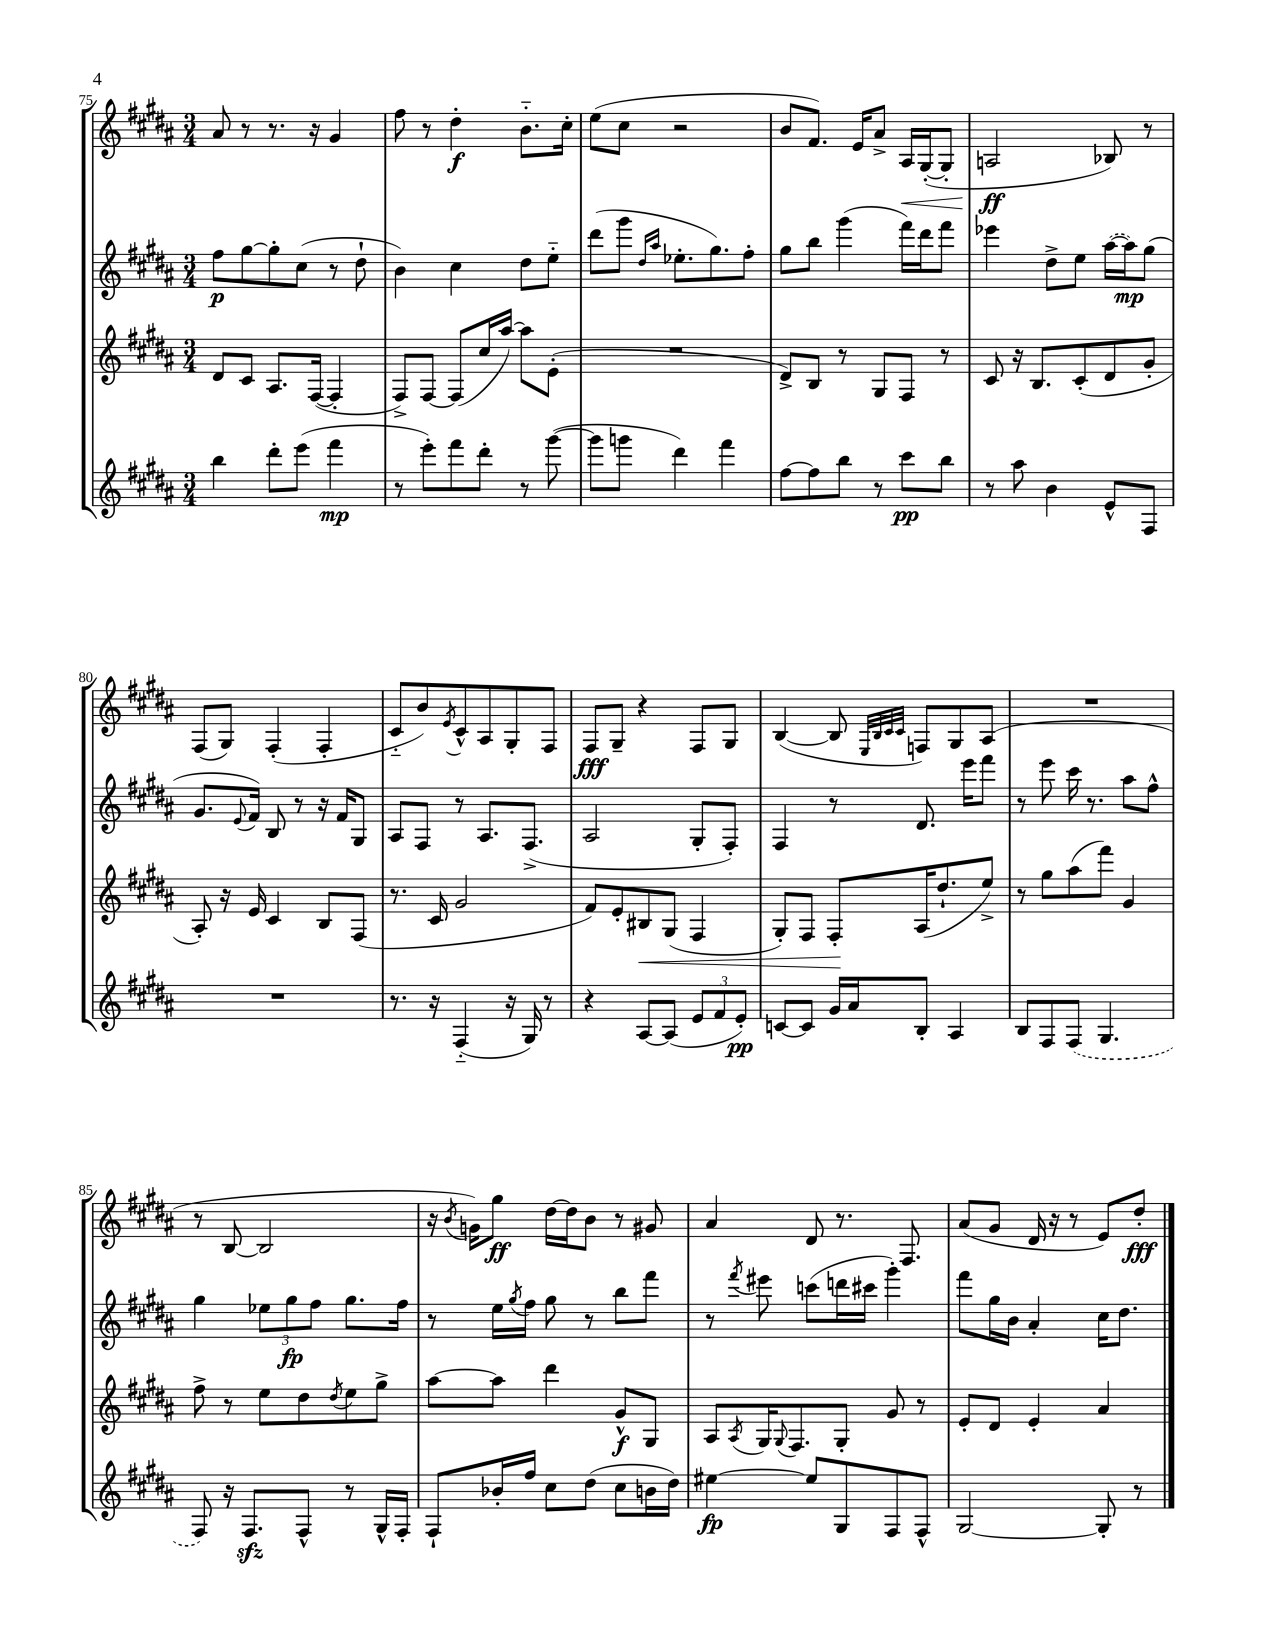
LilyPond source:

<<
\new StaffGroup <<
\new Staff = "s0" {
    \clef treble \key b \major \numericTimeSignature \time 3/4
    ais'8 r8 r8. r16 gis'4 |
    fis''8 r8 dis''4-.\f b'8.-_ cis''16-. |
    e''8( cis''8 r2 |
    b'8 fis'8.) e'16 ais'8-> ais16\< gis16~-.( gis8-. |
    a2\ff\! bes8) r8 |
    fis8( gis8) fis4-.( fis4-. |
    cis'8-_ b'8) \acciaccatura { e'8 } cis'8-^ ais8 gis8-. fis8 |
    fis8\fff gis8-- r4 fis8 gis8 |
    b4~( b8 \grace { e32 b32 cis'32 cis'32 } f8) gis8 ais8( |
    R2. |
    r8 b8~ b2 |
    r16 \acciaccatura { b'8 } g'16) gis''8\ff dis''16~ dis''16 b'8 r8 gis'8 |
    ais'4 dis'8 r8. fis8. |
    ais'8( gis'8 dis'16 r16 r8 e'8) dis''8-.\fff \bar "|." |
}
\new Staff = "s1" {
    \clef treble \key b \major \numericTimeSignature \time 3/4
    fis''8\p gis''8~ gis''8-. cis''8( r8 dis''8-! |
    b'4) cis''4 dis''8 e''8-_ |
    dis'''8( gis'''8 \grace { dis''16 ais''16 } ees''8.-. gis''8.) fis''8-. |
    gis''8 b''8 gis'''4( fis'''16) dis'''16 fis'''8 |
    ees'''4 dis''8-> e''8 \once \slurDashed ais''16~( ais''16\mp) gis''8( |
    gis'8. \appoggiatura { e'8 } fis'16) b8 r8 r16 fis'16 gis8 |
    ais8 fis8 r8 ais8. fis8.->( |
    ais2 gis8-. fis8-.) |
    fis4 r8 dis'8. e'''16 fis'''8 |
    r8 e'''8 cis'''16 r8. ais''8 fis''8-^ |
    gis''4 \tuplet 3/2 { ees''8 gis''8\fp fis''8 } gis''8. fis''16 |
    r8 e''16 \acciaccatura { gis''8 } fis''16 gis''8 r8 b''8 fis'''8 |
    r8 \acciaccatura { fis'''8 } eis'''8 c'''8( d'''16 cis'''16 gis'''4-.) |
    fis'''8 gis''16 b'16 ais'4-. cis''16 dis''8. \bar "|." |
}
\new Staff = "s2" {
    \clef treble \key b \major \numericTimeSignature \time 3/4
    dis'8 cis'8 ais8. fis16~( fis4-. |
    fis8->) fis8~ fis8( cis''16 ais''16~) ais''8 e'8-.( |
    R2. |
    dis'8->) b8 r8 gis8 fis8 r8 |
    cis'8 r16 b8. cis'8-.( dis'8 gis'8-. |
    ais8-.) r16 e'16 cis'4 b8 fis8( |
    r8. cis'16 gis'2 |
    fis'8) e'8-. bis8\< gis8( fis4 |
    gis8-.) fis8 fis8-.\! ais16( dis''8.-! e''8->) |
    r8 gis''8 ais''8( fis'''8) gis'4 |
    fis''8-> r8 e''8 dis''8 \acciaccatura { dis''8 } e''8 gis''8-> |
    ais''8~ ais''8 dis'''4 gis'8-^\f gis8 |
    ais8 \acciaccatura { ais8 } gis16 \appoggiatura { gis8 } fis8. gis8-. gis'8 r8 |
    e'8-. dis'8 e'4-. ais'4 \bar "|." |
}
\new Staff = "s3" {
    \clef treble \key b \major \numericTimeSignature \time 3/4
    b''4 dis'''8-. e'''8( fis'''4\mp |
    r8 e'''8-.) fis'''8 dis'''8-. r8 gis'''8~( |
    gis'''8 g'''8 dis'''4) fis'''4 |
    fis''8~ fis''8 b''8 r8 cis'''8\pp b''8 |
    r8 ais''8 b'4 e'8-^ fis8 |
    R2. |
    r8. r16 fis4-_( r16 gis16) r8 |
    r4 ais8~ ais8( \tuplet 3/2 { e'8 fis'8 e'8-.\pp) } |
    c'8~ c'8 gis'16 ais'16 b8-. ais4 |
    b8 fis8 \once \slurDashed fis8( gis4. |
    fis8) r16 fis8.\sfz fis8-^ r8 gis16-^ fis16-. |
    fis8-! bes'16-. fis''16 cis''8 dis''8( cis''8 b'16 dis''16) |
    eis''4~\fp eis''8 gis8 fis8 fis8-^ |
    gis2~ gis8-. r8 \bar "|." |
}
>>
>>
\layout { \context { \Score currentBarNumber = #75 } }
